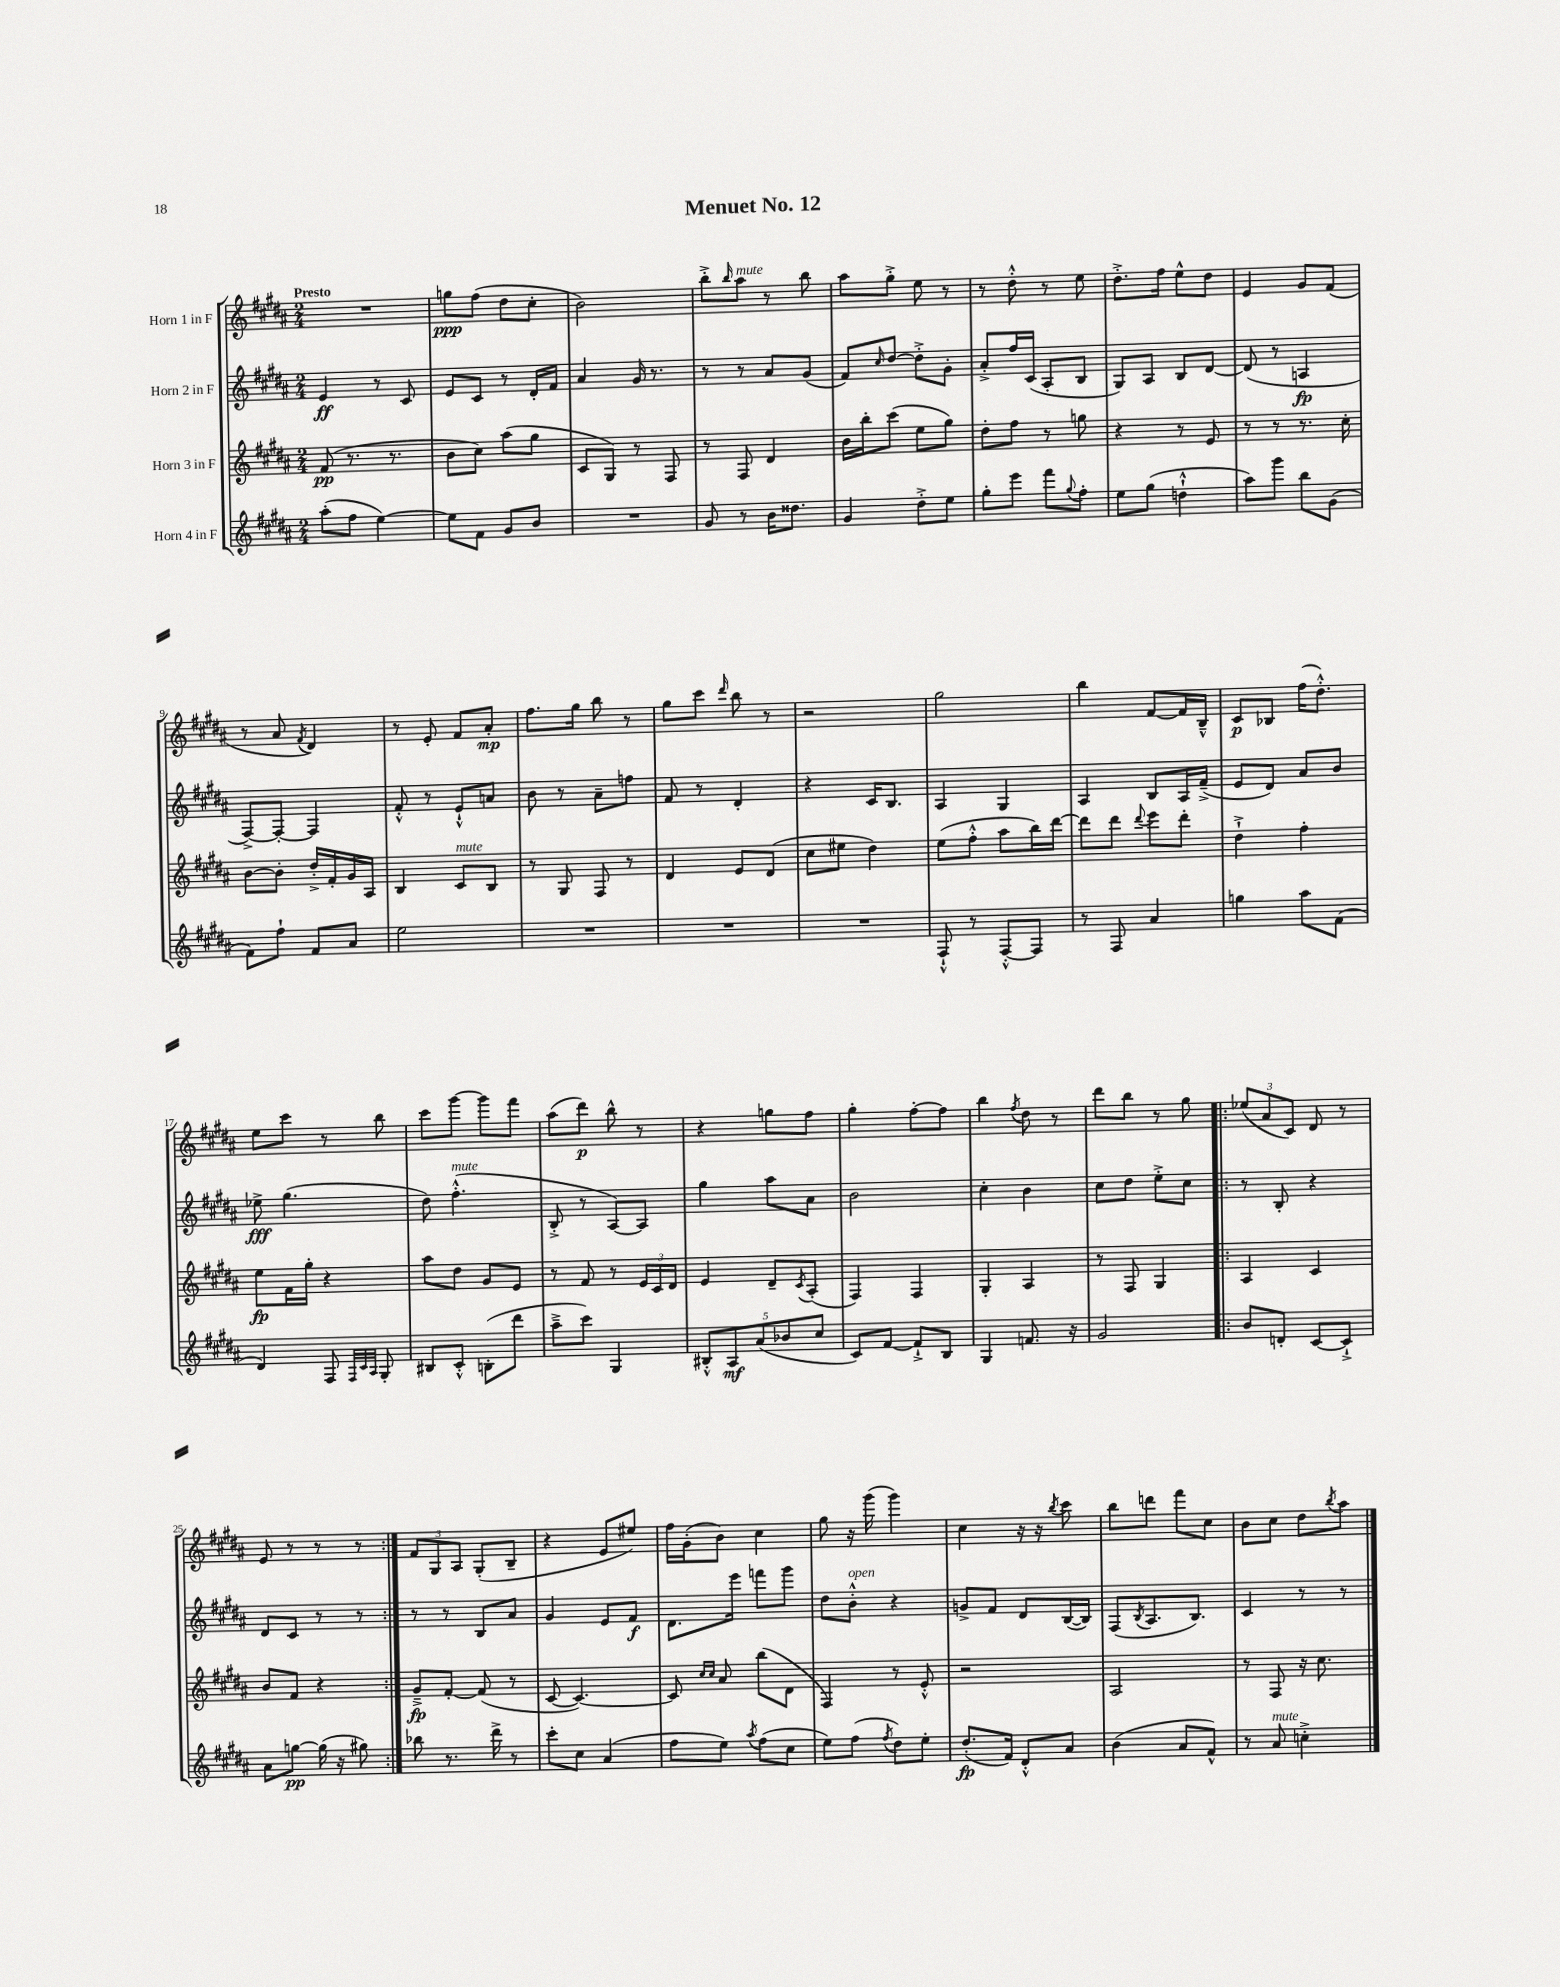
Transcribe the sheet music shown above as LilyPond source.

\header { title = "Menuet No. 12" }
<<
\new StaffGroup <<
\new Staff = "s0" \with { instrumentName = "Horn 1 in F" } {
    \clef treble \key b \major \numericTimeSignature \time 2/4 \tempo "Presto"
    R2 |
    g''8\ppp fis''8( dis''8 cis''8-. |
    b'2) |
    b''8-.-> \grace { b''16 } ais''8^\markup { \italic "mute" } r8 b''8 |
    ais''8 gis''8-.-> e''8 r8 |
    r8 dis''8-.-^ r8 e''8 |
    dis''8.-.-> fis''16 e''8-^ dis''8 |
    e'4 gis'8 fis'8( |
    r8 ais'8 \acciaccatura { fis'8 } dis'4) |
    r8 e'8-. fis'8 ais'8-.\mp |
    fis''8. gis''16 b''8 r8 |
    gis''8 cis'''8 \grace { dis'''16 } b''8 r8 |
    r2 |
    gis''2 |
    b''4 fis'8~ fis'16 b16---^ |
    cis'8\p bes8 fis''16( dis''8.-.-^) |
    e''8 cis'''8 r8 b''8 |
    cis'''8 gis'''8~ gis'''8 fis'''8 |
    ais''8( dis'''8\p) b''8-^ r8 |
    r4 g''8 fis''8 |
    gis''4-. fis''8~-. fis''8 |
    b''4 \acciaccatura { fis''8 } dis''8 r8 |
    dis'''8 b''8 r8 gis''8 |
    \repeat volta 2 { \tuplet 3/2 { ees''8( ais'8 cis'8) } dis'8 r8 |
    e'8 r8 r8 r8 | }
    \tuplet 3/2 { fis'8 gis8 ais8 } gis8-.( b8-- |
    r4 e'8 eis''8) |
    fis''16 gis'16-.( b'8) cis''4 |
    gis''8 r16 gis'''16( gis'''4) |
    cis''4 r16 r16 \acciaccatura { b''8 } cis'''8 |
    b''8 d'''8 fis'''8 cis''8 |
    b'8 cis''8 dis''8 \acciaccatura { b''8 } ais''8 \bar "|." |
}
\new Staff = "s1" \with { instrumentName = "Horn 2 in F" } {
    \clef treble \key b \major \numericTimeSignature \time 2/4
    e'4\ff r8 cis'8 |
    e'8 cis'8 r8 dis'16-. fis'16 |
    ais'4 gis'16 r8. |
    r8 r8 ais'8 gis'8( |
    fis'8) \grace { cis''16 } dis''8~ dis''8-.-> gis'8-. |
    ais'8-.-> fis''16 cis'16( ais8-. b8 |
    gis8) ais8 b8 dis'8~ |
    dis'8( r8 a4\fp |
    fis8~->) fis8~-. fis4 |
    fis'8-.-^ r8 e'8-!-^ a'8 |
    b'8 r8 ais'8-- f''8 |
    fis'8 r8 dis'4-. |
    r4 cis'16 b8. |
    ais4 gis4 |
    ais4 b8 ais16 fis'16--->( |
    e'8 dis'8) ais'8 b'8 |
    ees''8->\fff gis''4.( |
    dis''8) fis''4.-.-^^\markup { \italic "mute" }( |
    b8-.-> r8 ais8~) ais8 |
    gis''4 ais''8 ais'8 |
    b'2 |
    cis''4-. b'4 |
    cis''8 dis''8 e''8-.-> cis''8 |
    \repeat volta 2 { r8 b8-. r4 |
    dis'8 cis'8 r8 r8 | }
    r8 r8 b8 ais'8 |
    gis'4 e'8 fis'8\f |
    dis'8. e'''16 f'''8 gis'''8 |
    dis''8 b'8-.-^^\markup { \italic "open" } r4 |
    g'8-> fis'8 dis'8 b16~( b16) |
    fis8( \acciaccatura { b8 } ais8. b8.) |
    cis'4 r8 r8 \bar "|." |
}
\new Staff = "s2" \with { instrumentName = "Horn 3 in F" } {
    \clef treble \key b \major \numericTimeSignature \time 2/4
    fis'8\pp( r8. r8. |
    b'8 cis''8) ais''8( gis''8 |
    cis'8 gis8) r8 fis8 |
    r8 fis8 dis'4 |
    b'16 b''16-. cis'''8( e''8 gis''8) |
    dis''8-. fis''8 r8 g''8 |
    r4 r8 e'8 |
    r8 r8 r8. cis''16-. |
    b'8~ b'8-. dis''16-.-> fis'16-. gis'16 ais16 |
    b4 cis'8^\markup { \italic "mute" } b8 |
    r8 gis8 fis8 r8 |
    dis'4 e'8 dis'8( |
    cis''8 eis''8 dis''4) |
    e''8( fis''8-.-^ ais''8 b''16) dis'''16~ |
    dis'''8 dis'''8 \appoggiatura { dis'''8 } e'''8 dis'''8-. |
    dis''4-!-> fis''4-. |
    e''8\fp fis'16 gis''16-. r4 |
    ais''8 dis''8 gis'8 e'8 |
    r8 fis'8 r8 \tuplet 3/2 { e'16 cis'16 dis'16 } |
    e'4 dis'8-- \acciaccatura { cis'8 } ais8-.( |
    fis4) fis4 |
    gis4-. ais4 |
    r8 fis8 gis4 |
    \repeat volta 2 { ais4 cis'4 |
    b'8 fis'8 r4 | }
    gis'8--->\fp fis'8~-. fis'8( r8 |
    cis'8~ cis'4.~) |
    cis'8 \grace { cis''16 cis''16 } ais'8 b''8( dis'8 |
    fis4) r8 e'8-.-^ |
    r2 |
    ais2 |
    r8 fis8 r16 cis''8. \bar "|." |
}
\new Staff = "s3" \with { instrumentName = "Horn 4 in F" } {
    \clef treble \key b \major \numericTimeSignature \time 2/4
    ais''8-.( fis''8 e''4~) |
    e''8 fis'8 gis'8 b'8 |
    R2 |
    gis'8 r8 b'16 disis''8. |
    gis'4 dis''8-.-> e''8 |
    gis''8-. e'''8 fis'''8 \appoggiatura { gis''8 } fis''8-. |
    e''8 gis''8( d''4-!-^ |
    ais''8) gis'''8 b''8 gis'8( |
    fis'8) fis''8-! fis'8 ais'8 |
    e''2 |
    R2 |
    R2 |
    R2 |
    fis8-!-^ r8 fis8~-.-^ fis8 |
    r8 fis8 ais'4 |
    g''4 ais''8 fis'8( |
    dis'4) fis8 \grace { fis32 cis'32 ais32 } gis8-. |
    bis8 cis'8-.-^ b8-.( dis'''8 |
    ais''8---> cis'''8) gis4 |
    \tuplet 5/4 { bis8-.-^ ais8\mf ais'8( bes'8 cis''8 } |
    cis'8) fis'8~ fis'8-!-> b8 |
    gis4 f'8. r16 |
    gis'2 |
    \repeat volta 2 { b'8 d'8-. cis'8~ cis'8-!-> |
    ais'8 g''8~\pp g''16( r16 gis''8) | }
    bes''8 r8. dis'''16-> r8 |
    cis'''8-. cis''8 ais'4( |
    fis''8 e''8) \acciaccatura { ais''8 } fis''8( cis''8 |
    e''8) fis''8( \acciaccatura { fis''8 } dis''8) e''8-. |
    dis''8.-.\fp( fis'16) dis'8-.-^ ais'8 |
    b'4( ais'8 fis'8-^) |
    r8 ais'8^\markup { \italic "mute" } c''4-.-> \bar "|." |
}
>>
>>
